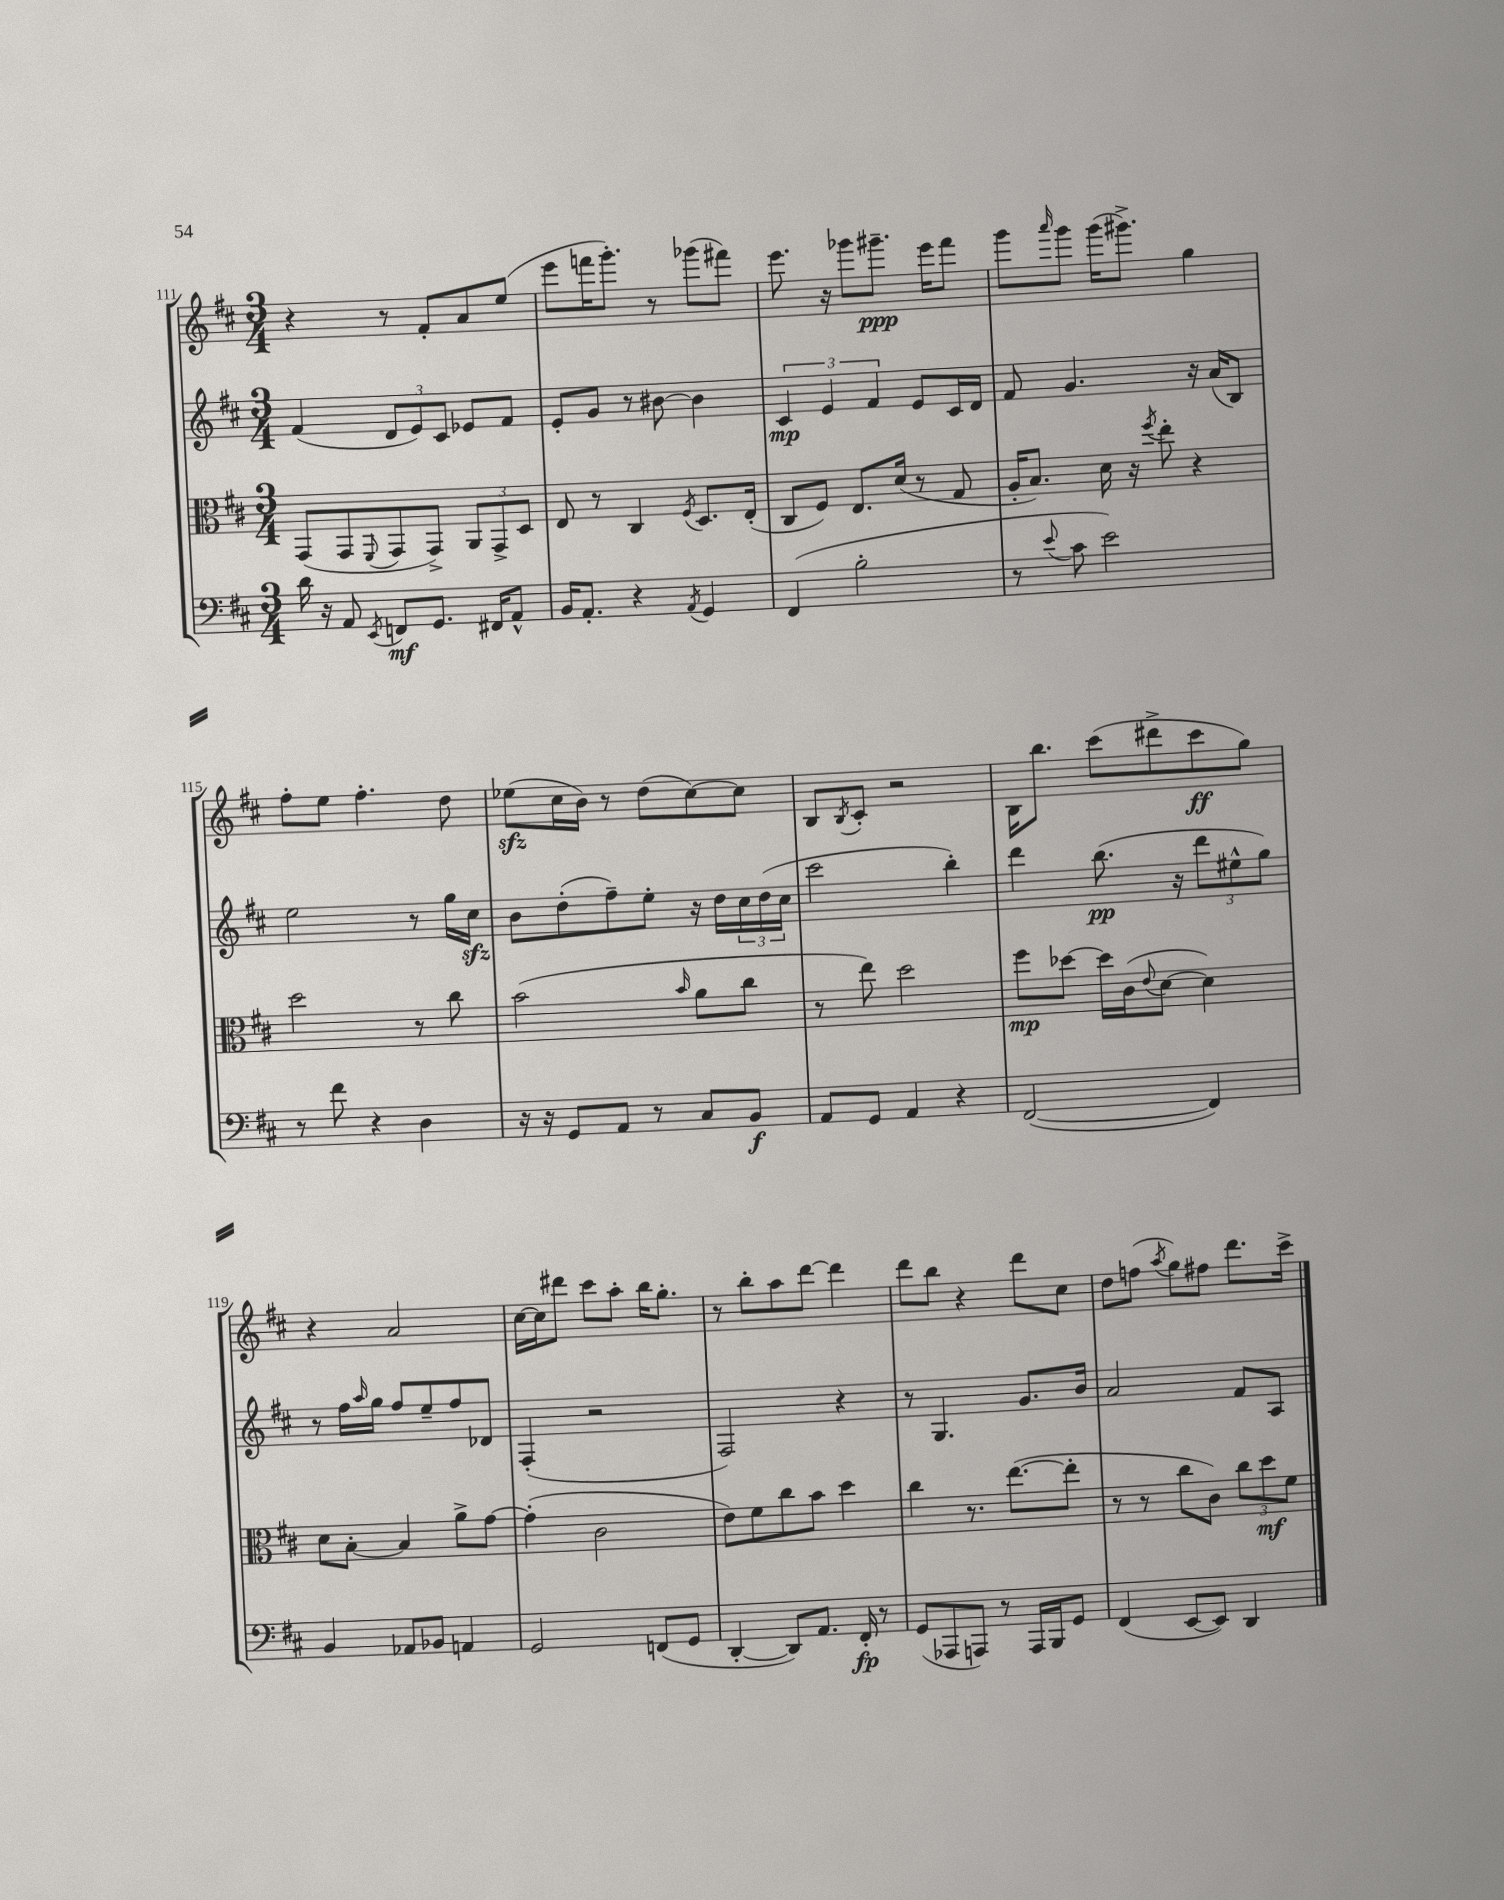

**kern	**kern	**kern	**kern
*staff4	*staff3	*staff2	*staff1
*clefF4	*clefC3	*clefG2	*clefG2
*k[f#c#]	*k[f#c#]	*k[f#c#]	*k[f#c#]
*M3/4	*M3/4	*M3/4	*M3/4
16d	(8GG	(4f#	4r
16r	.	.	.
8AA	8GG	.	.
8qEE	8qqFF#	.	.
8FF	8GG	12d	8r
.	.	12e)	.
8.GG	8GG^)	.	8f#'
.	.	12c#	.
.	12AA	8e-	8a
16FF#	.	.	.
.	12GG^	.	.
8AA^^	.	8f#	(8ee
.	12D	.	.
=	=	=	=
16BB	8E	8e'	8eee
8.AA'	.	.	.
.	8r	8g	16fff
.	.	.	8.ggg')
4r	4C#	8r	.
.	.	[8b#	8r
8qAA	8qF#	.	.
4GG	8.D	4b#]	(8ggg-
.	.	.	8fff#)
.	(16E'	.	.
=	=	=	=
(4FF#	8C#	6c#	8.eee
.	8F#)	.	.
.	.	6e	.
.	.	.	16r
2B'	8.E	.	8ggg-
.	.	6f#	.
.	.	.	8.ggg#~
.	(16d	.	.
.	8r	8e	.
.	.	.	16eee
.	8G	16c#	8fff#
.	.	16d	.
=	=	=	=
8r	16A'	8f#	8ggg
.	8.B)	.	.
8qqe	.	.	16qqaaa
8c#	.	4.g	8ggg
2e)	16d	.	(16ggg
.	16r	.	8.ggg#^)
.	8qff#	.	.
.	8ee'	.	.
.	4r	16r	4gg
.	.	(16a	.
.	.	8B)	.
=	=	=	=
8r	2dd	2ee	8ff#'
8f#	.	.	8ee
4r	.	.	4.ff#'
4D	8r	8r	.
.	8cc#	16gg	8dd
.	.	16cc#	.
=	=	=	=
16r	(2b	8b	(8ee-
16r	.	.	.
8GG	.	(8dd'	16cc#
.	.	.	16b)
8AA	.	8ff#~)	8r
8r	.	8ee'	(8dd
.	16qqb	.	.
8C#	8a	16r	[8cc#)
.	.	16dd	.
8BB	8cc#	24cc#	8cc#]
.	.	(24dd	.
.	.	24cc#	.
=	=	=	=
8AA	8r	2ccc#	8B
.	.	.	8qB
8GG	8ee)	.	8c#'
4AA	2dd	.	2r
4r	.	4bb')	.
=	=	=	=
([2FF#	8ff#	4ddd	16B
.	.	.	8.bb
.	[8dd-	.	.
.	16dd-]	(8.bb	(8ccc#
.	(16c#	.	.
.	8qqe	.	.
.	[8d	.	8ddd#^
.	.	16r	.
4FF#])	4d])	12ddd	8ccc#
.	.	12ee#^^	.
.	.	.	8gg)
.	.	12gg)	.
=	=	=	=
4BB	8d	8r	4r
.	[8B'	16ff#	.
.	.	16qqaa	.
.	.	16gg	.
8AA-	4B]	8ff#	2a
8BB-	.	8ee~	.
4AA	8a^	8ff#	.
.	[8g	8d-	.
=	=	=	=
2GG	(4g']	(4F#'	[16cc#
.	.	.	16cc#]
.	.	.	8ddd#
.	2c#	2r	8ccc#
.	.	.	8aa'
(8FF	.	.	16bb
.	.	.	8.gg'
8GG	.	.	.
=	=	=	=
[4DD'	8e)	2F#)	8r
.	8f#	.	8bb'
8DD])	8cc#	.	8aa
8.AA	8b	.	[8ddd
.	4dd	4r	4ddd]
16FF#'	.	.	.
8r	.	.	.
=	=	=	=
(8GG	4cc#	8r	8ddd
8AAA-	.	4.G	8bb
8AAA)	8.r	.	4r
8r	.	.	.
.	([8.ee	.	.
16AAA	.	8.g	8ddd
16BBB	.	.	.
8GG	8ee']	.	8cc#
.	.	16b	.
=	=	=	=
(4FF#	8r	2a	8dd
.	8r	.	(8ff
.	.	.	8qaa
[8EE	8cc#	.	8gg)
8EE])	8c#)	.	8ff#
4DD	12cc#	8f#	8.ddd
.	12dd	.	.
.	.	8A	.
.	12f#	.	.
.	.	.	16ccc#^
==	==	==	==
*-	*-	*-	*-
